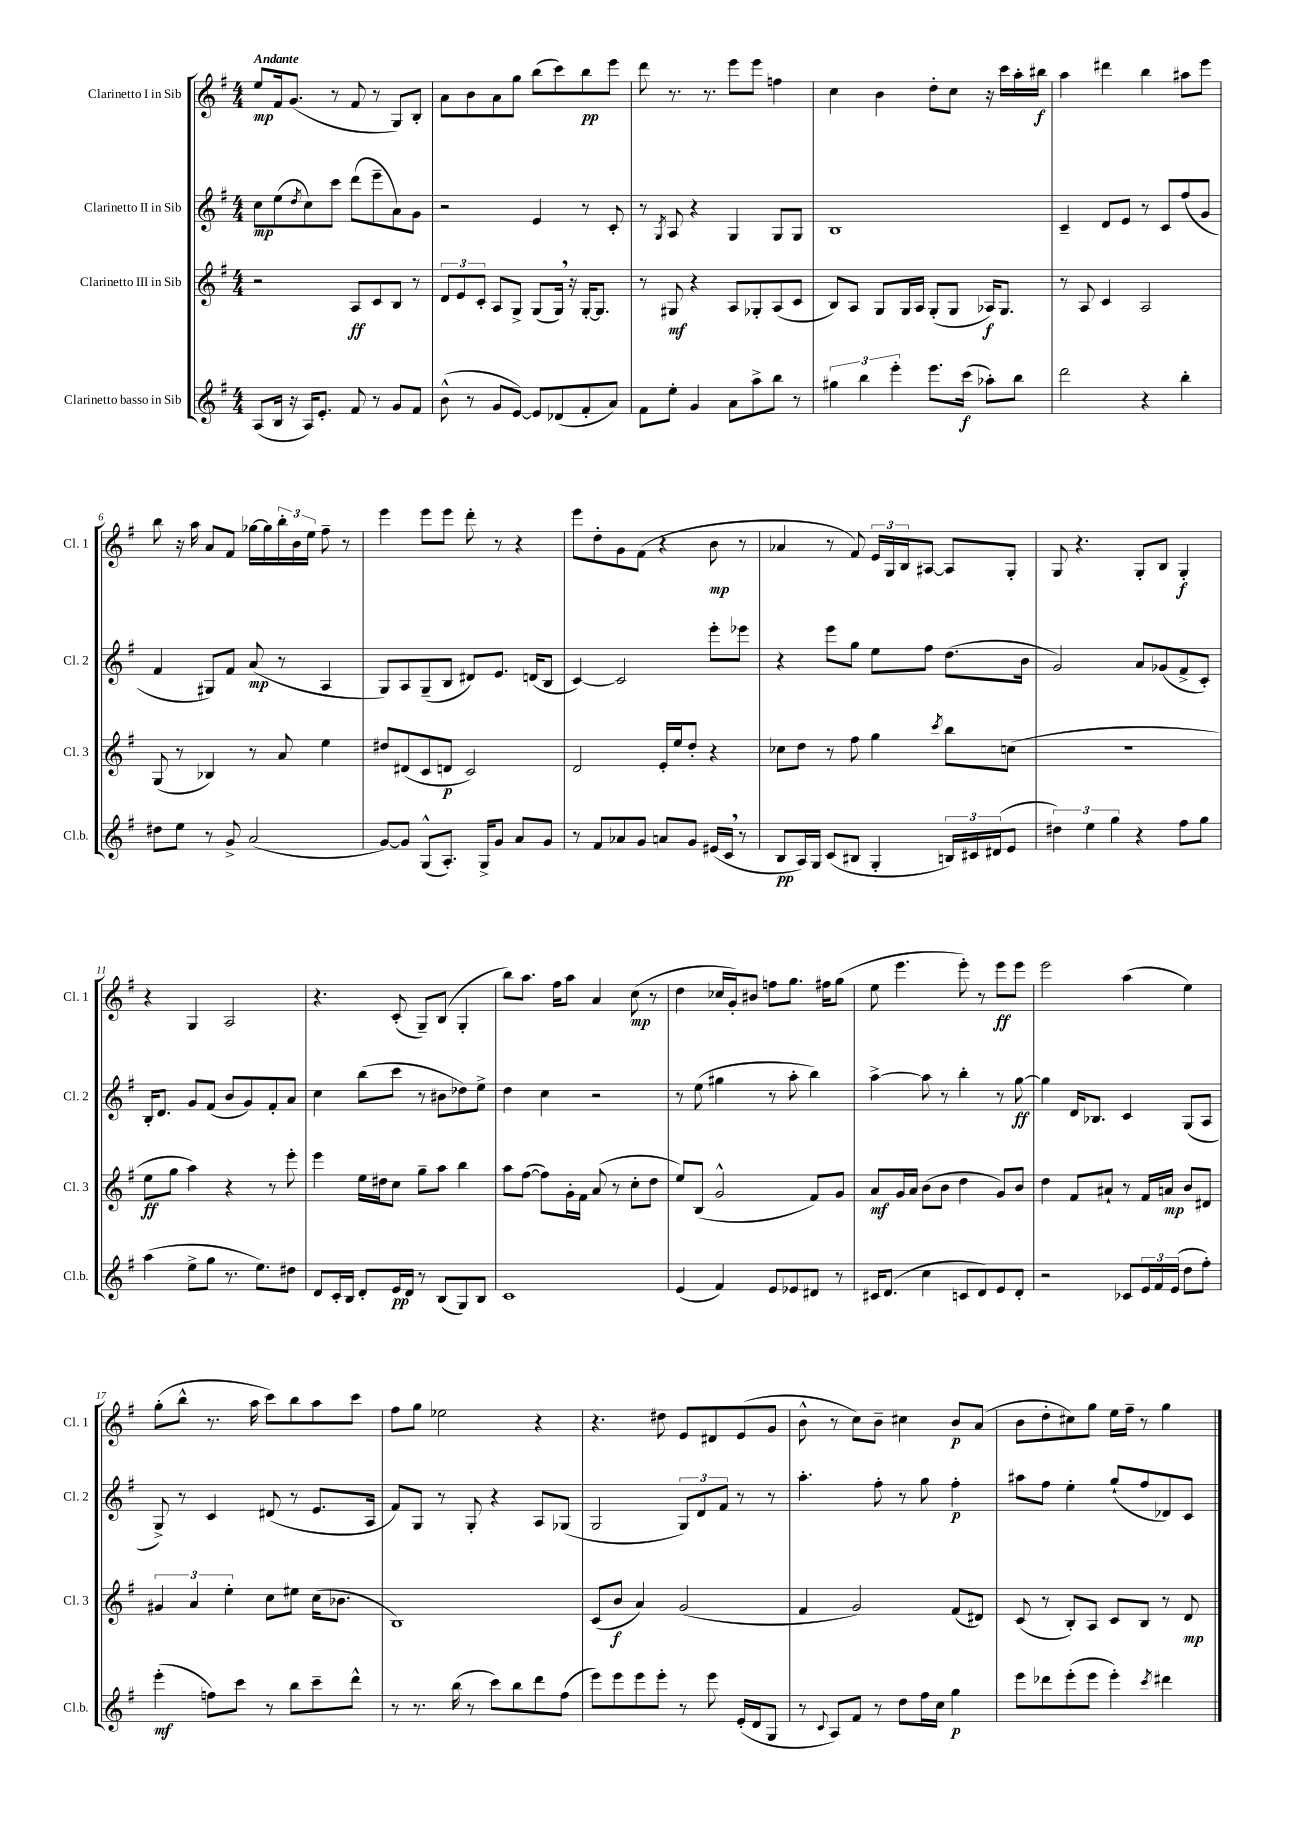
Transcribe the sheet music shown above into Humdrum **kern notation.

**kern	**dynam	**kern	**dynam	**kern	**dynam	**kern	**dynam
*part4	*part4	*part3	*part3	*part2	*part2	*part1	*part1
*staff4	*staff4	*staff3	*staff3	*staff2	*staff2	*staff1	*staff1
*I"Clarinetto basso in Sib	*	*I"Clarinetto III in Sib	*	*I"Clarinetto II in Sib	*	*I"Clarinetto I in Sib	*
*I'Cl.b.	*	*I'Cl. 3	*	*I'Cl. 2	*	*I'Cl. 1	*
*clefG2	*	*clefG2	*	*clefG2	*	*clefG2	*
*k[f#]	*	*k[f#]	*	*k[f#]	*	*k[f#]	*
*M4/4	*	*M4/4	*	*M4/4	*	*M4/4	*
=1	=1	=1	=1	=1	=1	=1	=1
!	!	!	!	!	!	!LO:TX:a:B:t=Andante	!
(8A/L	.	2r	.	8cc\L	mp	8ee/L	mp
16B/Jk	.	.	.	(8ee\	.	16f#/k	.
16r	.	.	.	.	.	(8.g/J	.
.	.	.	.	8qdd/	.	.	.
16A/KL)	.	.	.	8cc\)	.	.	.
8.e'/J	.	.	.	.	.	.	.
.	.	.	.	8ccc\J	.	8r	.
8f#/	.	8A/L	ff	(8ddd\L	.	8f#/	.
8r	.	8c/	.	8eee~\	.	8r	.
8g/L	.	8B/J	.	8a\)	.	8G/L)	.
8f#/J	.	8r	.	8g\J	.	8B'/J	.
=2	=2	=2	=2	=2	=2	=2	=2
(8b^^\	.	12d/L	.	2r	.	8a\L	.
.	.	12e/	.	.	.	.	.
8r	.	.	.	.	.	8b\	.
.	.	12c'/J	.	.	.	.	.
8g/L	.	8A/L	.	.	.	8a\	.
[8e/J)	.	8G^/J	.	.	.	8gg\J	.
8e/L]	.	(8G/L	.	4e/	.	(8bb\L	.
(8d-X/	.	16G,/Jk)	.	.	.	8ccc\)	.
.	.	16r	.	.	.	.	.
8f#'/	.	[16G'/KL	.	8r	.	8bb\	pp
.	.	8.G/J]	.	.	.	.	.
8a/J)	.	.	.	8c'/	.	8eee\J	.
=3	=3	=3	=3	=3	=3	=3	=3
8f#\L	.	8r	.	8r	.	8ddd\	.
.	.	.	.	8qG/	.	.	.
8ee'\J	.	8G#X/	mf	8A/	.	8.r	.
4g/	.	4r	.	4r	.	.	.
.	.	.	.	.	.	8.r	.
8a\L	.	8A/L	.	4G/	.	8eee\L	.
8aa^\	.	8G-X'/	.	.	.	8eee\J	.
8bb\J	.	(8A/	.	8G/L	.	4ffn\	.
8r	.	8c/J	.	8G/J	.	.	.
=4	=4	=4	=4	=4	=4	=4	=4
6gg#X\	.	8B/L)	.	1B	.	4cc\	.
.	.	8A/J	.	.	.	.	.
6bb\	.	.	.	.	.	.	.
.	.	8G/L	.	.	.	4b\	.
6eee'\	.	.	.	.	.	.	.
.	.	16G/L	.	.	.	.	.
.	.	16A/JJ	.	.	.	.	.
8.eee\L	.	(8G'/L	.	.	.	8dd'\L	.
.	.	8G/J	.	.	.	8cc\J	.
(16ccc\Jk	f	.	.	.	.	.	.
8aa-X'\L)	.	16A-X/KL)	f	.	.	16r	.
.	.	8.G/J	.	.	.	16ccc\LL	.
8bb\J	.	.	.	.	.	16aa'\	.
.	.	.	.	.	.	16bb#X\JJ	f
=5	=5	=5	=5	=5	=5	=5	=5
2ddd\	.	8r	.	4c~/	.	4aa\	.
.	.	8A/	.	.	.	.	.
.	.	4c/	.	8d/L	.	4ddd#X\	.
.	.	.	.	8e/J	.	.	.
4r	.	2A/	.	8r	.	4bb\	.
.	.	.	.	8c/L	.	.	.
4bb'\	.	.	.	(8ff#/	.	8aa#X\L	.
.	.	.	.	8g/J	.	8eee\J	.
!!LO:LB:g=z
=6	=6	=6	=6	=6	=6	=6	=6
8dd#X\L	.	(8G/	.	4f#/	.	8bb\	.
8ee\J	.	8r	.	.	.	16r	.
.	.	.	.	.	.	16aa\	.
8r	.	4B-X/)	.	8G#X/L)	.	8a/L	.
8g^/	.	.	.	8f#/J	.	8f#/J	.
(2a/	.	8r	.	(8a/	mp	[16gg-X\LL	.
.	.	.	.	.	.	16gg-\]	.
.	.	8a/	.	8r	.	24bb'\	.
.	.	.	.	.	.	24b\	.
.	.	.	.	.	.	24ee\JJ	.
.	.	4ee\	.	4A/	.	8ff#~\	.
.	.	.	.	.	.	8r	.
=7	=7	=7	=7	=7	=7	=7	=7
[8g/L)	.	8dd#X/L	.	8G/L)	.	4eee\	.
8g/J]	.	(8d#X/	.	8A/	.	.	.
(8G^^/L	.	8c/	.	(8G~/	.	8eee\L	.
8.A'/J)	.	8dn/J	p	8B/J	.	8eee\J	.
.	.	2c/)	.	8d#X/L)	.	8ddd'\	.
16G^/KL	.	.	.	.	.	.	.
8g/J	.	.	.	8.e/J	.	8r	.
8a/L	.	.	.	.	.	4r	.
.	.	.	.	(16dn/KL	.	.	.
8g/J	.	.	.	8B/J	.	.	.
=8	=8	=8	=8	=8	=8	=8	=8
8r	.	2d/	.	[4c/)	.	8eee\L	.
8f#/L	.	.	.	.	.	8dd'\	.
8a-X/	.	.	.	2c/]	.	8g\	.
8g/J	.	.	.	.	.	(8f#\J	.
8an/L	.	16e'/LL	.	.	.	4r	.
.	.	16ee/J	.	.	.	.	.
8g/J	.	8dd'/J	.	.	.	.	.
(16e#X/LL	.	4r	.	8eee'\L	.	8b\	mp
16c,/JJ	.	.	.	.	.	.	.
8r	.	.	.	8eee-X\J	.	8r	.
=9	=9	=9	=9	=9	=9	=9	=9
8B/L	pp	8cc-X\L	.	4r	.	4a-X/	.
16A/L)	.	8dd\J	.	.	.	.	.
16G/JJ	.	.	.	.	.	.	.
(8c/L	.	8r	.	8eee\L	.	8r	.
8B#X/J	.	8ff#\	.	8gg\J	.	8f#/)	.
4G'/	.	4gg\	.	8ee\L	.	24e/LL	.
.	.	.	.	.	.	24G/	.
.	.	.	.	.	.	24B/J	.
.	.	.	.	8ff#\J	.	[8A#X/J	.
.	.	8qccc/	.	.	.	.	.
24Bn/LL)	.	8bb\L	.	(8.dd\L	.	8A#/L]	.
24c#X/	.	.	.	.	.	.	.
(24d#X/J	.	.	.	.	.	.	.
8e/J	.	(8ccn\J	.	.	.	8G'/J	.
.	.	.	.	16b\Jk	.	.	.
=10	=10	=10	=10	=10	=10	=10	=10
6dd#X\)	.	1r	.	2g/)	.	8G/	.
.	.	.	.	.	.	4.r	.
6ee\	.	.	.	.	.	.	.
6gg\	.	.	.	.	.	.	.
4r	.	.	.	8a/L	.	8G'/L	.
.	.	.	.	(8g-X/	.	8B/J	.
8ff#\L	.	.	.	8f#^/	.	4G'/	f
8gg\J	.	.	.	8c'/J)	.	.	.
!!LO:LB:g=z
=11	=11	=11	=11	=11	=11	=11	=11
(4aa\	.	8ee\L	ff	16B'/KL	.	4r	.
.	.	.	.	8.d/J	.	.	.
.	.	8gg\J	.	.	.	.	.
8ee^\L	.	4aa\)	.	8g/L	.	4G/	.
8gg\J	.	.	.	(8f#/J	.	.	.
8.r	.	4r	.	8b/L	.	2A/	.
.	.	.	.	8g/)	.	.	.
8.ee\L)	.	.	.	.	.	.	.
.	.	8r	.	8f#'/	.	.	.
8dd#X\J	.	8eee'\	.	8a/J	.	.	.
=12	=12	=12	=12	=12	=12	=12	=12
8d/L	.	4eee\	.	4cc\	.	4.r	.
16c'/L	.	.	.	.	.	.	.
16B/JJ	.	.	.	.	.	.	.
8d'/L	.	16ee\LL	.	(8bb\L	.	.	.
.	.	16dd#X\J	.	.	.	.	.
16e/L	pp	8cc\J	.	8ccc\J	.	(8c'/	.
16d/JJ	.	.	.	.	.	.	.
8r	.	8gg~\L	.	8r	.	8G~/L)	.
(8B/L	.	8aa\J	.	8b#X\L	.	(8B/J	.
8G/)	.	4bb\	.	8dd-X\)	.	4G'/	.
8B/J	.	.	.	8ee^\J	.	.	.
=13	=13	=13	=13	=13	=13	=13	=13
1c	.	8aa\L	.	4dd\	.	8bb\L)	.
.	.	([8ff#\J	.	.	.	8.aa\J	.
.	.	8ff#\L])	.	4cc\	.	.	.
.	.	.	.	.	.	16ff#\KL	.
.	.	16g'\L	.	.	.	8aa\J	.
.	.	16f#\JJ	.	.	.	.	.
.	.	(8a/	.	2r	.	4a/	.
.	.	8r	.	.	.	.	.
.	.	8cc'\L	.	.	.	(8cc\	mp
.	.	8dd\J	.	.	.	8r	.
=14	=14	=14	=14	=14	=14	=14	=14
(4e/	.	8ee/L)	.	8r	.	4dd\	.
.	.	(8B/J	.	(8ee\	.	.	.
4f#/)	.	2g^^/	.	4gg#X\	.	16cc-X/LL	.
.	.	.	.	.	.	16g'/J)	.
.	.	.	.	.	.	8b#X/J	.
8e/L	.	.	.	8r	.	8ffn\L	.
8e-X/	.	.	.	8aa'\	.	8.gg\J	.
8d#X/J	.	8f#/L)	.	4bb\)	.	.	.
.	.	.	.	.	.	16ff#X\KL	.
8r	.	8g/J	.	.	.	(8gg\J	.
=15	=15	=15	=15	=15	=15	=15	=15
16c#X/KL	.	8a/L	mf	[4aa^\	.	8ee\	.
(8.d/J	.	.	.	.	.	.	.
.	.	16g/L	.	.	.	4.eee\	.
.	.	16a/JJ	.	.	.	.	.
4cc\	.	(8b\L	.	8aa\]	.	.	.
.	.	8b\J	.	8r	.	.	.
8cn/L	.	4dd\	.	4bb'\	.	8eee'\)	.
8d/)	.	.	.	.	.	8r	.
8e/	.	8g/L)	.	8r	.	8eee\L	ff
8d'/J	.	8b/J	.	[8gg\	ff	8eee\J	.
=16	=16	=16	=16	=16	=16	=16	=16
2r	.	4dd\	.	4gg\]	.	2eee\	.
.	.	8f#/L	.	16d/KL	.	.	.
.	.	.	.	8.B-X/J	.	.	.
.	.	8a#X`/J	.	.	.	.	.
8c-X/L	.	8r	.	4c/	.	(4aa\	.
24e/L	.	16f#/LL	.	.	.	.	.
24f#/	.	.	.	.	.	.	.
.	.	16an/JJ	mp	.	.	.	.
(24e/JJ	.	.	.	.	.	.	.
8dd\L	.	8b/L	.	(8G/L	.	4ee\)	.
8ff#'\J)	.	8d#X/J	.	8A/J	.	.	.
!!LO:LB:g=z
=17	=17	=17	=17	=17	=17	=17	=17
(4eee'\	mf	6g#X/	.	8G^/)	.	(8gg'\L	.
.	.	.	.	8r	.	8bb^^\J	.
.	.	6a/	.	.	.	.	.
8ffn\L)	.	.	.	4c/	.	8.r	.
.	.	6ee'\	.	.	.	.	.
8ccc\J	.	.	.	.	.	.	.
.	.	.	.	.	.	16aa\	.
8r	.	8cc\L	.	(8d#X/	.	8ccc\L)	.
8bb\L	.	8ee#X\J	.	8r	.	8bb\	.
8ccc~\	.	(16cc\KL	.	8.e/L	.	8aa\	.
.	.	8.b-X\J	.	.	.	.	.
8ddd^^\J	.	.	.	.	.	8ccc\J	.
.	.	.	.	16A/Jk	.	.	.
=18	=18	=18	=18	=18	=18	=18	=18
8r	.	1B)	.	8f#/L)	.	8ff#\L	.
8.r	.	.	.	8G/J	.	8gg\J	.
.	.	.	.	8r	.	2ee-X\	.
(16bb\	.	.	.	.	.	.	.
8r	.	.	.	8G'/	.	.	.
8ccc\L)	.	.	.	4r	.	.	.
8bb\	.	.	.	.	.	.	.
8ddd\	.	.	.	8A/L	.	4r	.
(8ff#\J	.	.	.	(8G-X/J	.	.	.
=19	=19	=19	=19	=19	=19	=19	=19
8eee\L)	.	(8c/L	.	2G/	.	4.r	.
8eee\	.	8b/J	f	.	.	.	.
8eee\	.	4a/)	.	.	.	.	.
8eee'\J	.	.	.	.	.	8dd#X\	.
8r	.	(2g/	.	12G/L)	.	8e/L	.
.	.	.	.	12d/	.	.	.
8eee\	.	.	.	.	.	8d#X/	.
.	.	.	.	12f#/J	.	.	.
(16e'/LL	.	.	.	8r	.	(8e/	.
16d/J	.	.	.	.	.	.	.
8G/J	.	.	.	8r	.	8g/J	.
=20	=20	=20	=20	=20	=20	=20	=20
8r	.	4f#/	.	4.aa'\	.	8b^^\	.
8qqc/	.	.	.	.	.	.	.
8A/L)	.	.	.	.	.	8r	.
8f#/J	.	2g/)	.	.	.	8cc\L)	.
8r	.	.	.	8ff#'\	.	8b~\J	.
8dd\L	.	.	.	8r	.	4cc#X\	.
16ff#\L	.	.	.	8gg\	.	.	.
16cc\JJ	.	.	.	.	.	.	.
4gg\	p	(8f#/L	.	4ff#'\	p	8b/L	p
.	.	8d#X/J)	.	.	.	(8a/J	.
=21	=21	=21	=21	=21	=21	=21	=21
8eee\L	.	(8c/	.	8aa#X\L	.	8b\L	.
8ddd-X\	.	8r	.	8ff#\J	.	8dd'\	.
(8eee'\	.	8B'/L)	.	4ee'\	.	8cc#X\)	.
8eee\J	.	8A/J	.	.	.	8gg\J	.
4eee'\)	.	8c/L	.	(8gg`/L	.	16ee\LL	.
.	.	.	.	.	.	16ff#~\JJ	.
.	.	8B/J	.	8ff#/	.	8r	.
8qccc/	.	.	.	.	.	.	.
4ddd#X\	.	8r	.	8d-X/)	.	4gg\	.
.	.	8d/	mp	8c/J	.	.	.
==	==	==	==	==	==	==	==
*-	*-	*-	*-	*-	*-	*-	*-
